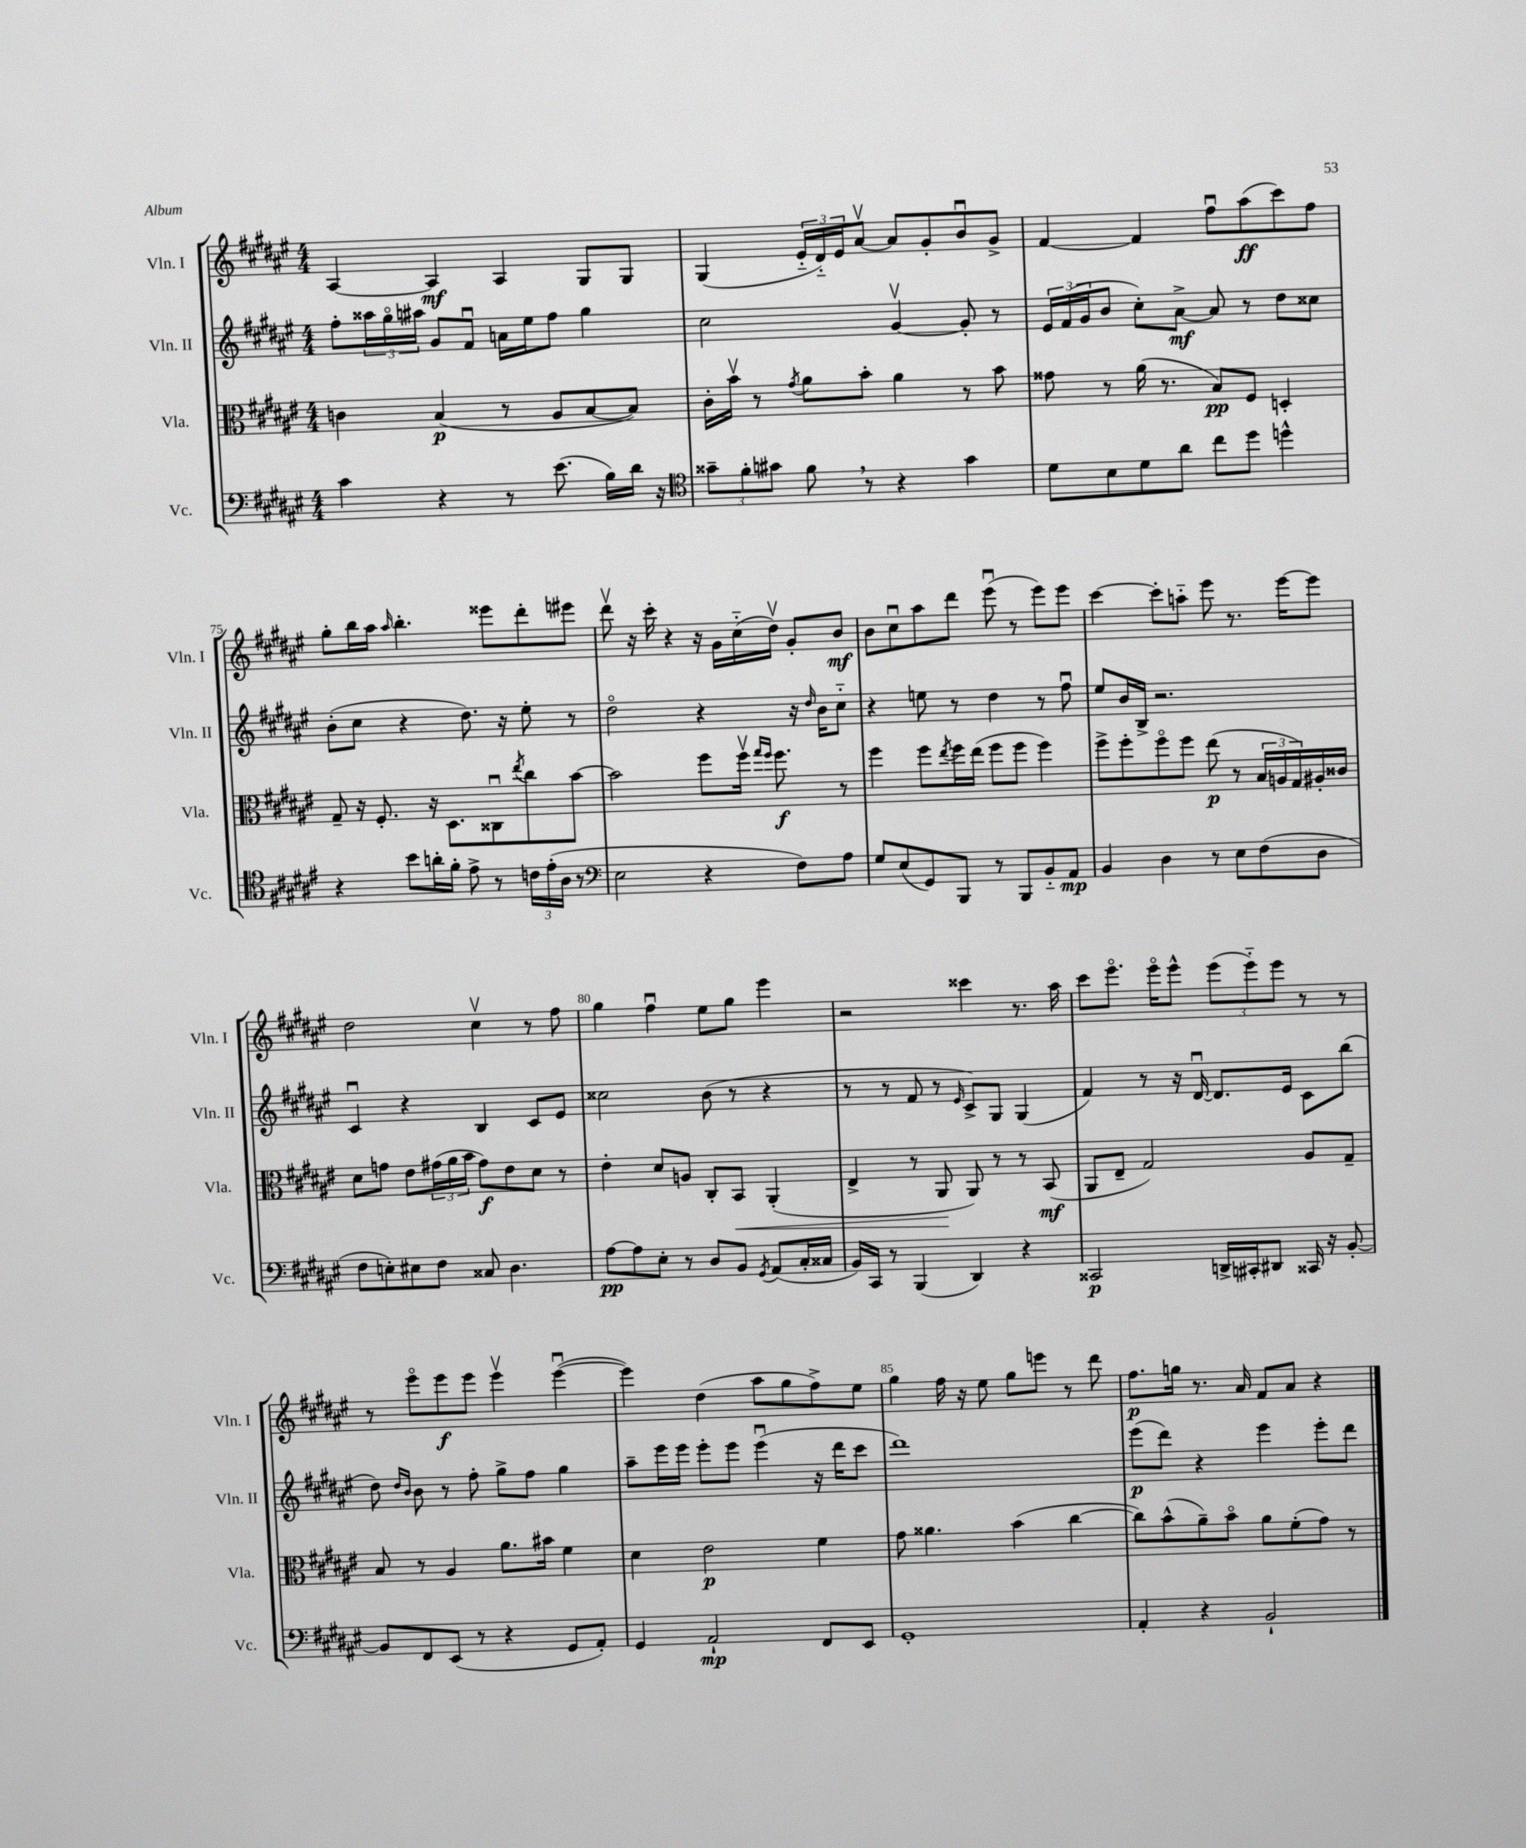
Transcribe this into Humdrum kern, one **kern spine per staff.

**kern	**kern	**kern	**kern
*staff4	*staff3	*staff2	*staff1
*clefF4	*clefC3	*clefG2	*clefG2
*k[f#c#g#d#a#e#]	*k[f#c#g#d#a#e#]	*k[f#c#g#d#a#e#]	*k[f#c#g#d#a#e#]
*M4/4	*M4/4	*M4/4	*M4/4
4c#	4c	8ff#'	[4A#
.	.	24aa##	.
.	.	24gg#o	.
.	.	24aa#	.
4r	(4B	8g#	4A#]
.	.	8f#u	.
8r	8r	16a	4A#
.	.	16ee#	.
(8.e#	8A#	8ff#	.
.	[8B	4gg#	8G#
16B)	.	.	.
16d#	8B])	.	8G#
16r	.	.	.
=	=	=	=
*clefC4	*	*	*
12g##~	16c#'	2cc#	(4G#
.	16bv	.	.
12f#'	.	.	.
.	8r	.	.
12g#	.	.	.
.	8qg#	.	.
8f#	8a#	.	24e#'~
.	.	.	24d#'~)
.	.	.	24e#
8r	8b'	.	[8a#v
4r	4a#	[4g#v	8a#]
.	.	.	8g#'
4g#	8r	8g#']	8bu
.	8b	8r	8g#^
=	=	=	=
8d#	8g##	24e#	[4f#
.	.	(24f#	.
.	.	24g#	.
8B	8r	8b	.
8d#	(16a#	8cc#')	4f#]
.	8.r	.	.
8a#	.	[8a#^	.
8cc#	8B)	8a#]	8ff#u
8dd#	8F#	8r	(8aa#
4dd^^	4D'	8dd#	8ccc#)
.	.	8cc##	8ff#
=	=	=	=
4r	8G#~	(8b'	8gg#'
.	16r	8cc#	16bb
.	8.F#'	.	16aa#
.	.	.	16qqaa#
8b	.	4r	4.bb'
16a'	16r	.	.
16f#'	8.D#	.	.
8e#^	.	8.dd#)	.
8r	8C##u	.	8eee##
.	.	16r	.
.	8qee#	.	.
24c	8cc#	8ee#'	8ddd#'
(24e#'	.	.	.
24A#	.	.	.
8r	[8b	8r	8eee#
=	=	=	=
*clefF4	*	*	*
2E#	2b]	2dd#o	8ddd#v
.	.	.	16r
.	.	.	16ccc#'
.	.	.	4r
4r	8ff#	4r	16r
.	.	.	16g#
.	16ff#v	.	(16cc#'~
.	16qqgg#	.	.
.	16qqff#	.	.
.	8.ff#	.	16dd#v)
8F#)	.	16r	8g#'
.	.	16qqdd#	.
.	.	16b	.
8A#	8r	8cc#'~	8b
=	=	=	=
8G#	4ff#	4r	8b
(8E#	.	.	8cc#u
8GG#)	8ff#	8ee	8aa#
.	8qee#	.	.
8BBB	16ff#	8r	8ddd#
.	(16ee#	.	.
8r	8ff#	4dd#	(8eee#u
8BBB	8ff#	.	8r
8BB'~	4ff#)	8r	8eee#)
8AA#	.	8ff#u	8eee#
=	=	=	=
4BB	8ff#^	8ee#	[4ccc#
.	8ff#'	16b	.
.	.	16B^	.
4D#	8ff#o	2.r	8ccc#']
.	8ff#	.	8aa'~
8r	(8ee#	.	8eee#
8E#	8r	.	8.r
(8F#	24B	.	.
.	24A	.	.
.	.	.	[16eee#
.	24G#)	.	.
8D#	16A#'	.	8eee#]
.	16c##	.	.
=	=	=	=
8F#	8d#	4c#u	2dd#
8E')	8g	.	.
8E#	8e#	4r	.
8F#	(24g#	.	.
.	24a#	.	.
.	24b	.	.
8C##	8g#)	4B	4cc#v
4.D#	8e#	.	.
.	8d#	8c#	8r
.	8r	8e#	8ff#
=	=	=	=
[8A#	4e#'	2cc##	4gg#
8A#]	.	.	.
8E#'	8d#	.	4ff#u
8r	8A	.	.
8D#	8C#'	(8b	8ee#
8BB	8BB	8r	8gg#
8qGG#	.	.	.
(8AA#	(4AA#'	4r	4eee#
16C#'	.	.	.
16C##	.	.	.
=	=	=	=
16BB)	4E#^	8r	2r
16CC#	.	.	.
8r	.	8r	.
(4BBB	8r	8f#	.
.	8AA#	8r	.
.	.	16qqe#	.
4DD#)	8AA#)	8c#^)	4ccc##
.	8r	8G#	.
4r	8r	(4G#	8.r
.	(8BB	.	.
.	.	.	16aa#
=	=	=	=
2CC##	8AA#	4f#)	8ccc#
.	8E#~	.	8.eee#o
.	2G#)	8r	.
.	.	.	16eee#o
.	.	16r	8eee#^^
.	.	[16d#u	.
16DD^	.	8.d#]	(12eee#
16CC#'	.	.	.
.	.	.	12eee#'~)
8DD#	.	.	.
.	.	.	12eee#
.	.	16e#	.
16CC##	8A#	8c#	8r
16r	.	.	.
[8BB'	8G#~	(8bb	8r
=	=	=	=
8BB]	8B	8dd#)	8r
.	.	16qqdd#	.
.	.	16qqb	.
8FF#	8r	8b	8eee#o
(8EE#	4A#	8r	8eee#
8r	.	8ff#'	8eee#
4r	8.a#	8gg#^	4eee#v
.	.	8ff#	.
.	16b#	.	.
8GG#	4f#	4gg#	([4eee#u
8AA#')	.	.	.
=	=	=	=
4GG#	4d#	8aa#~	4eee#])
.	.	16eee#	.
.	.	16eee#	.
2AA#`	2e#	8eee#'	(4dd#
.	.	8eee#	.
.	.	(4eee#u	8aa#
.	.	.	8gg#
8FF#	4f#	16r	8ff#^)
.	.	16ddd#	.
8EE#	.	8ccc#	8ee#
=	=	=	=
1GG#'	8g#	1ddd#)	4gg#
.	4.a##	.	.
.	.	.	16ff#
.	.	.	16r
.	.	.	8ee#
.	(4b	.	8gg#
.	.	.	8eee
.	[4cc#	.	8r
.	.	.	8ddd#
=	=	=	=
4AA#'	8cc#])	(8eee#	8.ff#
.	(8b^^	8ddd#)	.
.	.	.	16gg
4r	8a#~)	4r	8.r
.	8bo	.	.
.	.	.	16a#
2BB`	8a#	4eee#	8f#
.	(8f#'	.	8a#
.	8g#)	8eee#'	4r
.	8r	8ddd#	.
==	==	==	==
*-	*-	*-	*-
